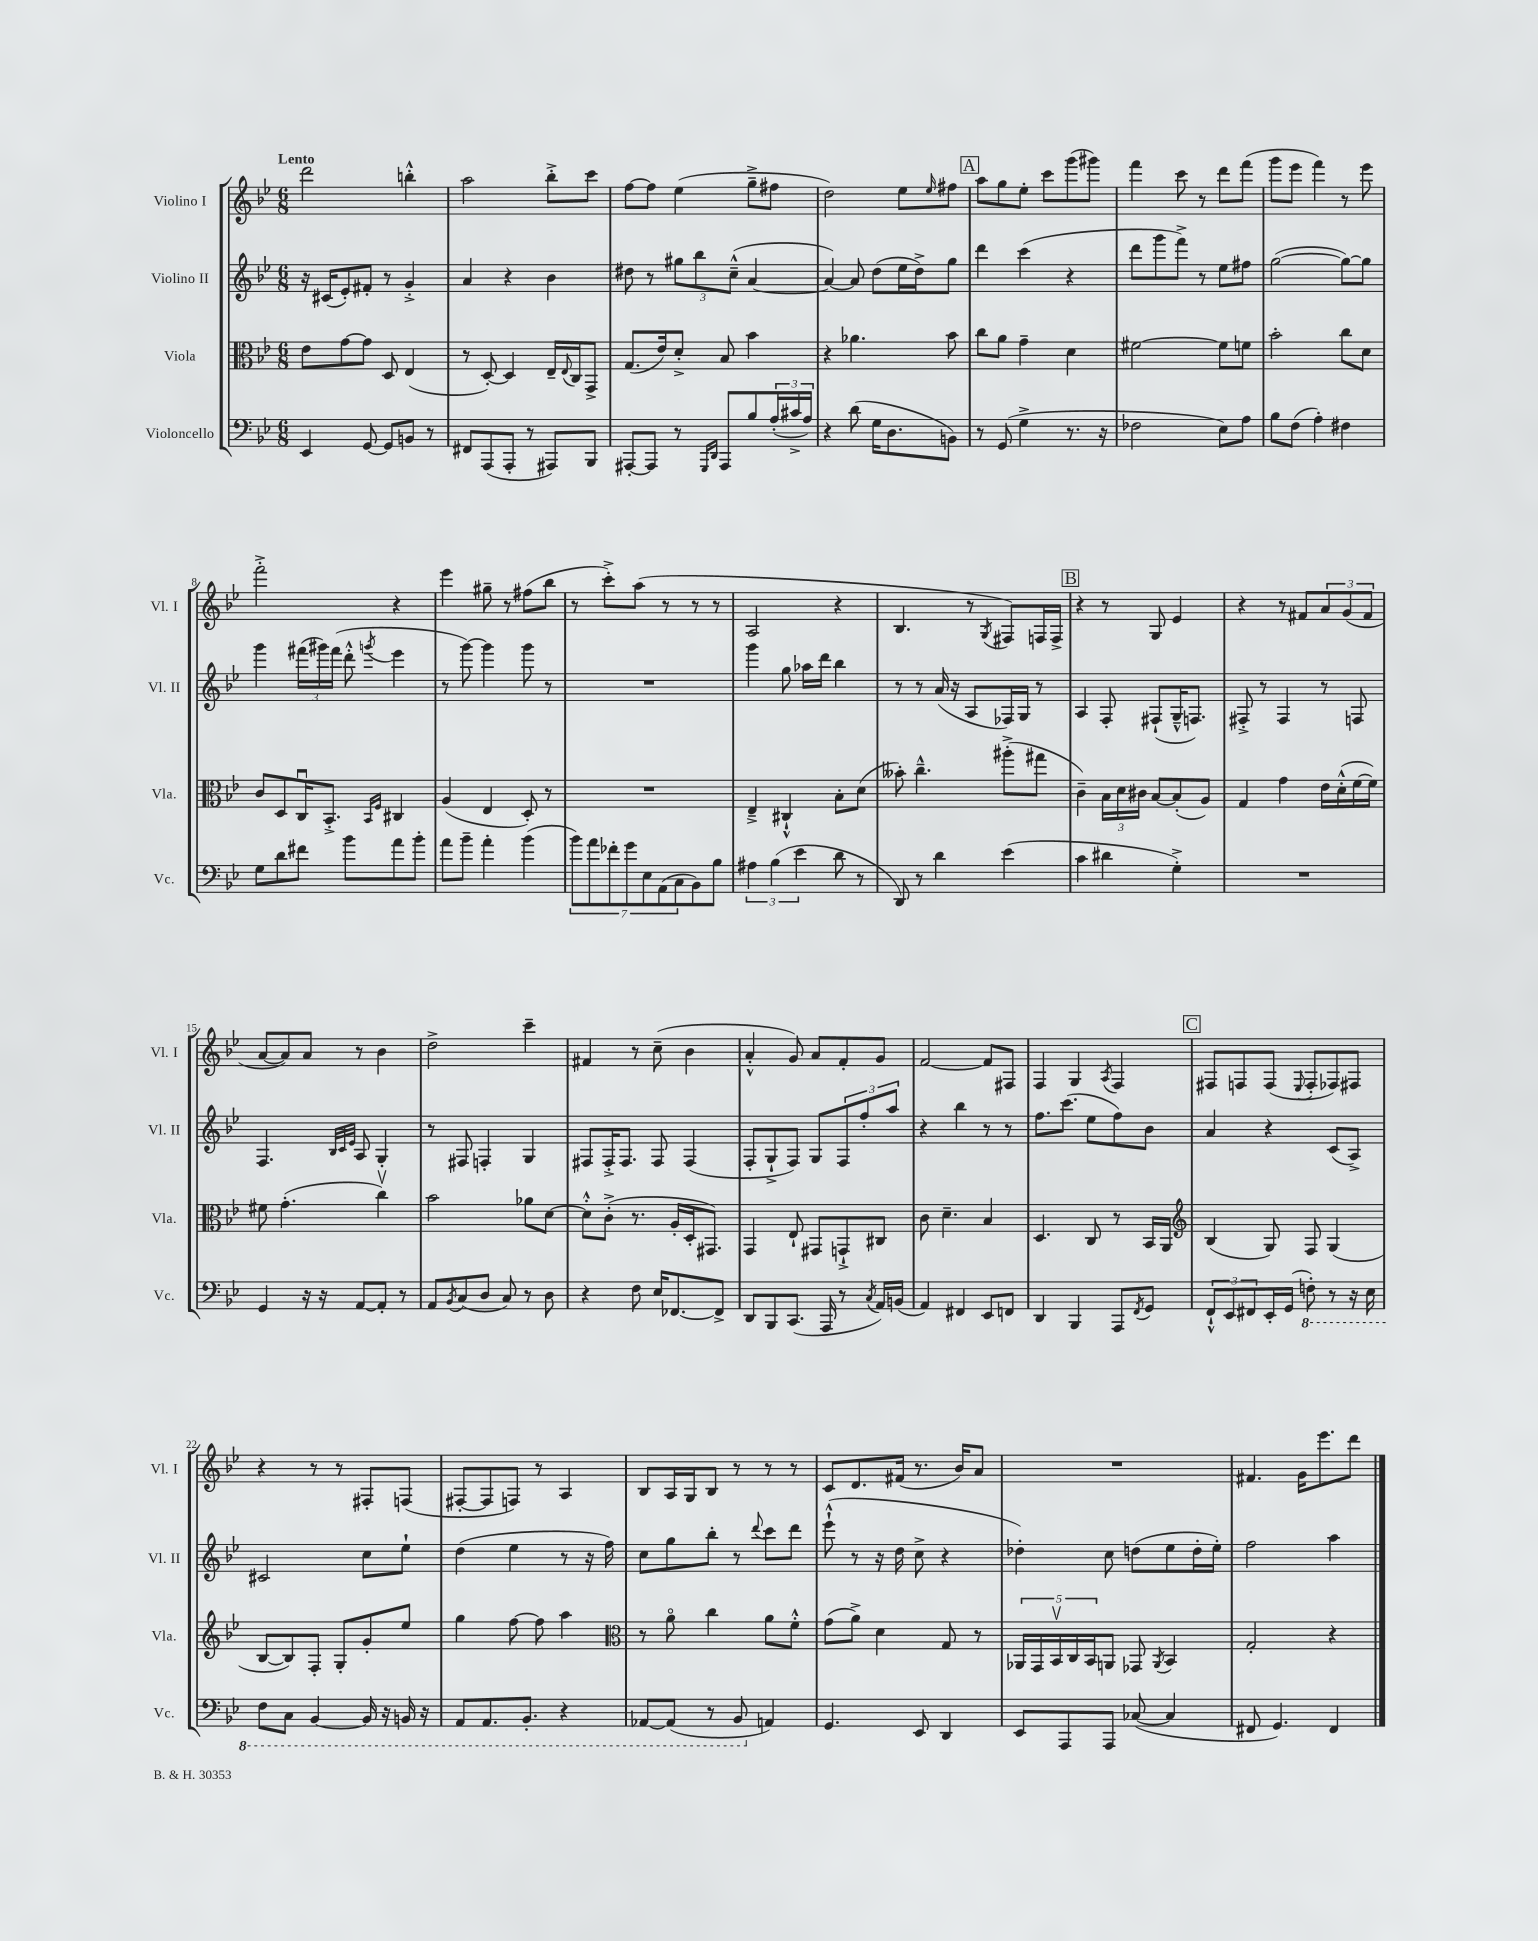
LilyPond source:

<<
\new StaffGroup <<
\new Staff = "s0" \with { instrumentName = "Violino I" shortInstrumentName = "Vl. I" } {
    \clef treble \key bes \major \numericTimeSignature \time 6/8 \tempo "Lento"
    d'''2 b''4-.-^ |
    a''2 bes''8-.-> c'''8 |
    f''8~ f''8 ees''4( g''8---> fis''8 |
    d''2) ees''8 \grace { ees''16 } fis''8 |
    \mark \markup { \box "A" } a''8 g''8 ees''8-. c'''8 g'''8( gis'''8) |
    f'''4 c'''8 r8 d'''8 f'''8( |
    g'''8 ees'''8 f'''4) r8 ees'''8 |
    f'''2-.-> r4 |
    ees'''4 gis''8-- r8 fis''8( bes''8 |
    r8 c'''8-.->) a''8( r8 r8 r8 |
    a2 r4 |
    bes4. r8 \acciaccatura { g8 } fis8) f16 f16-> |
    \mark \markup { \box "B" } r4 r8 g8 ees'4 |
    r4 r8 fis'8 \tuplet 3/2 { a'8 g'8( fis'8 } |
    a'8~ a'8) a'8 r8 bes'4 |
    d''2-> c'''4-- |
    fis'4 r8 c''8--( bes'4 |
    a'4-.-^ g'8) a'8 f'8-. g'8 |
    f'2~ f'8 fis8 |
    f4 g4 \acciaccatura { a8 } f4 |
    \mark \markup { \box "C" } fis8 f8 f8( \appoggiatura { ees8 } f8-. fes8) fis8 |
    r4 r8 r8 fis8-. f8( |
    fis8~-. fis8 f8) r8 a4 |
    bes8 a16 g16 bes8 r8 r8 r8 |
    c'8 d'8. fis'16( r8. bes'16) a'8 |
    R2. |
    fis'4. g'16 ees'''8. d'''8 \bar "|." |
}
\new Staff = "s1" \with { instrumentName = "Violino II" shortInstrumentName = "Vl. II" } {
    \clef treble \key bes \major \numericTimeSignature \time 6/8
    r16 cis'16( ees'8-.) fis'8-. r8 g'4-.-> |
    a'4 r4 bes'4 |
    dis''8 r8 \tuplet 3/2 { gis''8 bes''8 c''8---^( } a'4~ |
    a'4~) a'8 d''8( ees''16 d''16->) g''8 |
    \mark \markup { \box "A" } d'''4 c'''4( r4 |
    d'''8 g'''8 f'''8->) r8 ees''8 fis''8 |
    g''2~( g''8~) g''8 |
    g'''4 \tuplet 3/2 { fis'''16( gis'''16) fis'''16( } d'''8-.-^ \acciaccatura { g'''8 } ees'''4 |
    r8 g'''8~) g'''4 g'''8 r8 |
    R2. |
    g'''4 g''8 aes''16 d'''16 bes''4 |
    r8 r8 a'16( r16 a8 fes16) g16 r8 |
    \mark \markup { \box "B" } a4 f8-. fis8-!( g16---^ f8.) |
    fis8-.-> r8 fis4 r8 f8 |
    f4. \grace { bes32 c'32 ees'32 } a8 g4-. |
    r8 fis8 f4-. g4 |
    fis8 fis16-.-> fis8. fis8 fis4( |
    f8-. g8-!-> f8) g8 \tuplet 3/2 { f8 f''8-. a''8 } |
    r4 bes''4 r8 r8 |
    f''8. c'''8.( ees''8 f''8) bes'8 |
    \mark \markup { \box "C" } a'4 r4 c'8( a8->) |
    cis'2 c''8 ees''8-! |
    d''4( ees''4 r8 r16 f''16) |
    c''8 g''8 bes''8-. r8 \appoggiatura { d'''8 } c'''8 d'''8 |
    ees'''8-!-^( r8 r16 d''16 c''8-> r4 |
    des''4-.) c''8 d''8( ees''8 d''16-. ees''16-.) |
    f''2 a''4 \bar "|." |
}
\new Staff = "s2" \with { instrumentName = "Viola" shortInstrumentName = "Vla." } {
    \clef alto \key bes \major \numericTimeSignature \time 6/8
    ees'8 g'8~ g'8 d8 ees4( |
    r8 d8~-.) d4 ees16-- \appoggiatura { ees8 } c16 g,8-> |
    g8.( ees'16) d'8-.-> bes8 bes'4 |
    r4 aes'4. bes'8 |
    \mark \markup { \box "A" } c''8 a'8 g'4-- d'4 |
    fis'2~ fis'8 f'8 |
    bes'2-. c''8 d'8 |
    c'8 d8 c16\downbow bes,8.-.-> \grace { bes,16 f16 } cis4 |
    a4( ees4 d8-.) r8 |
    R2. |
    ees4---> cis4-!-^ bes8-. d'8( |
    beses'8-.) c''4.---^ ais''8-.->( gis''8 |
    \mark \markup { \box "B" } c'4--) \tuplet 3/2 { bes16 d'16 cis'16 } bes8~ bes8-.( a8) |
    g4 g'4 ees'16 d'16-.-^( f'16~ f'16) |
    fis'8 g'4.-.( c''4\upbow) |
    bes'2 aes'8 d'8~ |
    d'8-.-^ c'8-.->( r8. a16-. d16-. gis,8.) |
    g,4 ees8-! gis,8 g,8-!-> cis8 |
    c'8 d'4.-- bes4 |
    d4. c8 r8 bes,16 a,16 |
    \mark \markup { \box "C" } \clef treble bes4( g8) f8 g4( |
    bes8~ bes8) f8-. g8-. g'8-. ees''8 |
    g''4 f''8~ f''8 a''4 |
    \clef alto r8 a'8\flageolet c''4 a'8 f'8-.-^ |
    g'8( a'8->) d'4 g8 r8 |
    \tuplet 5/4 { aes,16 g,16 bes,16\upbow c16 bes,16 } a,8 ges,8 \acciaccatura { a,8 } bes,4 |
    g2-. r4 \bar "|." |
}
\new Staff = "s3" \with { instrumentName = "Violoncello" shortInstrumentName = "Vc." } {
    \clef bass \key bes \major \numericTimeSignature \time 6/8
    ees,4 g,8~ g,8 b,8 r8 |
    fis,8 a,,8( a,,8-. r8 ais,,8) bes,,8 |
    ais,,8~-. ais,,8 r8 \grace { g,,16 d,16 } ais,,8 bes8 \tuplet 3/2 { a16-.( cis'16-> a16) } |
    r4 d'8( g16 d8. b,8) |
    \mark \markup { \box "A" } r8 g,8( g4-> r8. r16 |
    fes2 ees8) a8 |
    bes8 f8( a4-.) fis4 |
    g8 d'8 fis'8 bes'8 a'8 bes'8-. |
    a'8 bes'8-- a'4-. bes'4( |
    \tuplet 7/4 { bes'8) a'8 fes'8-. g'8 ees8 a,8( c8 } bes,8) bes8 |
    \tuplet 3/2 { ais4 bes4( ees'4 } d'8 r8 |
    d,8) r8 d'4 ees'4( |
    \mark \markup { \box "B" } c'4 dis'4 g4-.->) |
    R2. |
    g,4 r16 r16 a,8~ a,8-. r8 |
    a,8 \acciaccatura { bes,8 } c8( d8 c8) r8 d8 |
    r4 f8 ees16 fes,8.~ fes,8-> |
    d,8 bes,,8 c,8.( a,,16 r8 \acciaccatura { c8 } a,16) b,16( |
    a,4) fis,4 ees,8 f,8 |
    d,4 bes,,4 a,,8 \acciaccatura { f,8 } g,8 |
    \mark \markup { \box "C" } \tuplet 3/2 { f,8-!-^ ees,8 fis,8 } ees,16-. g,16( \ottava #-1 f,8-.) r8 r16 ees,16 |
    f,8 c,8 bes,,4~ bes,,16 r16 b,,16 r16 |
    a,,8 a,,8. bes,,8.-. r4 |
    aes,,8~ aes,,8( r8 bes,,8 \ottava #0 a,!4) |
    g,4. ees,8 d,4 |
    ees,8 a,,8 a,,8 ces8~( ces4 |
    fis,8 g,4.) fis,4 \bar "|." |
}
>>
>>
